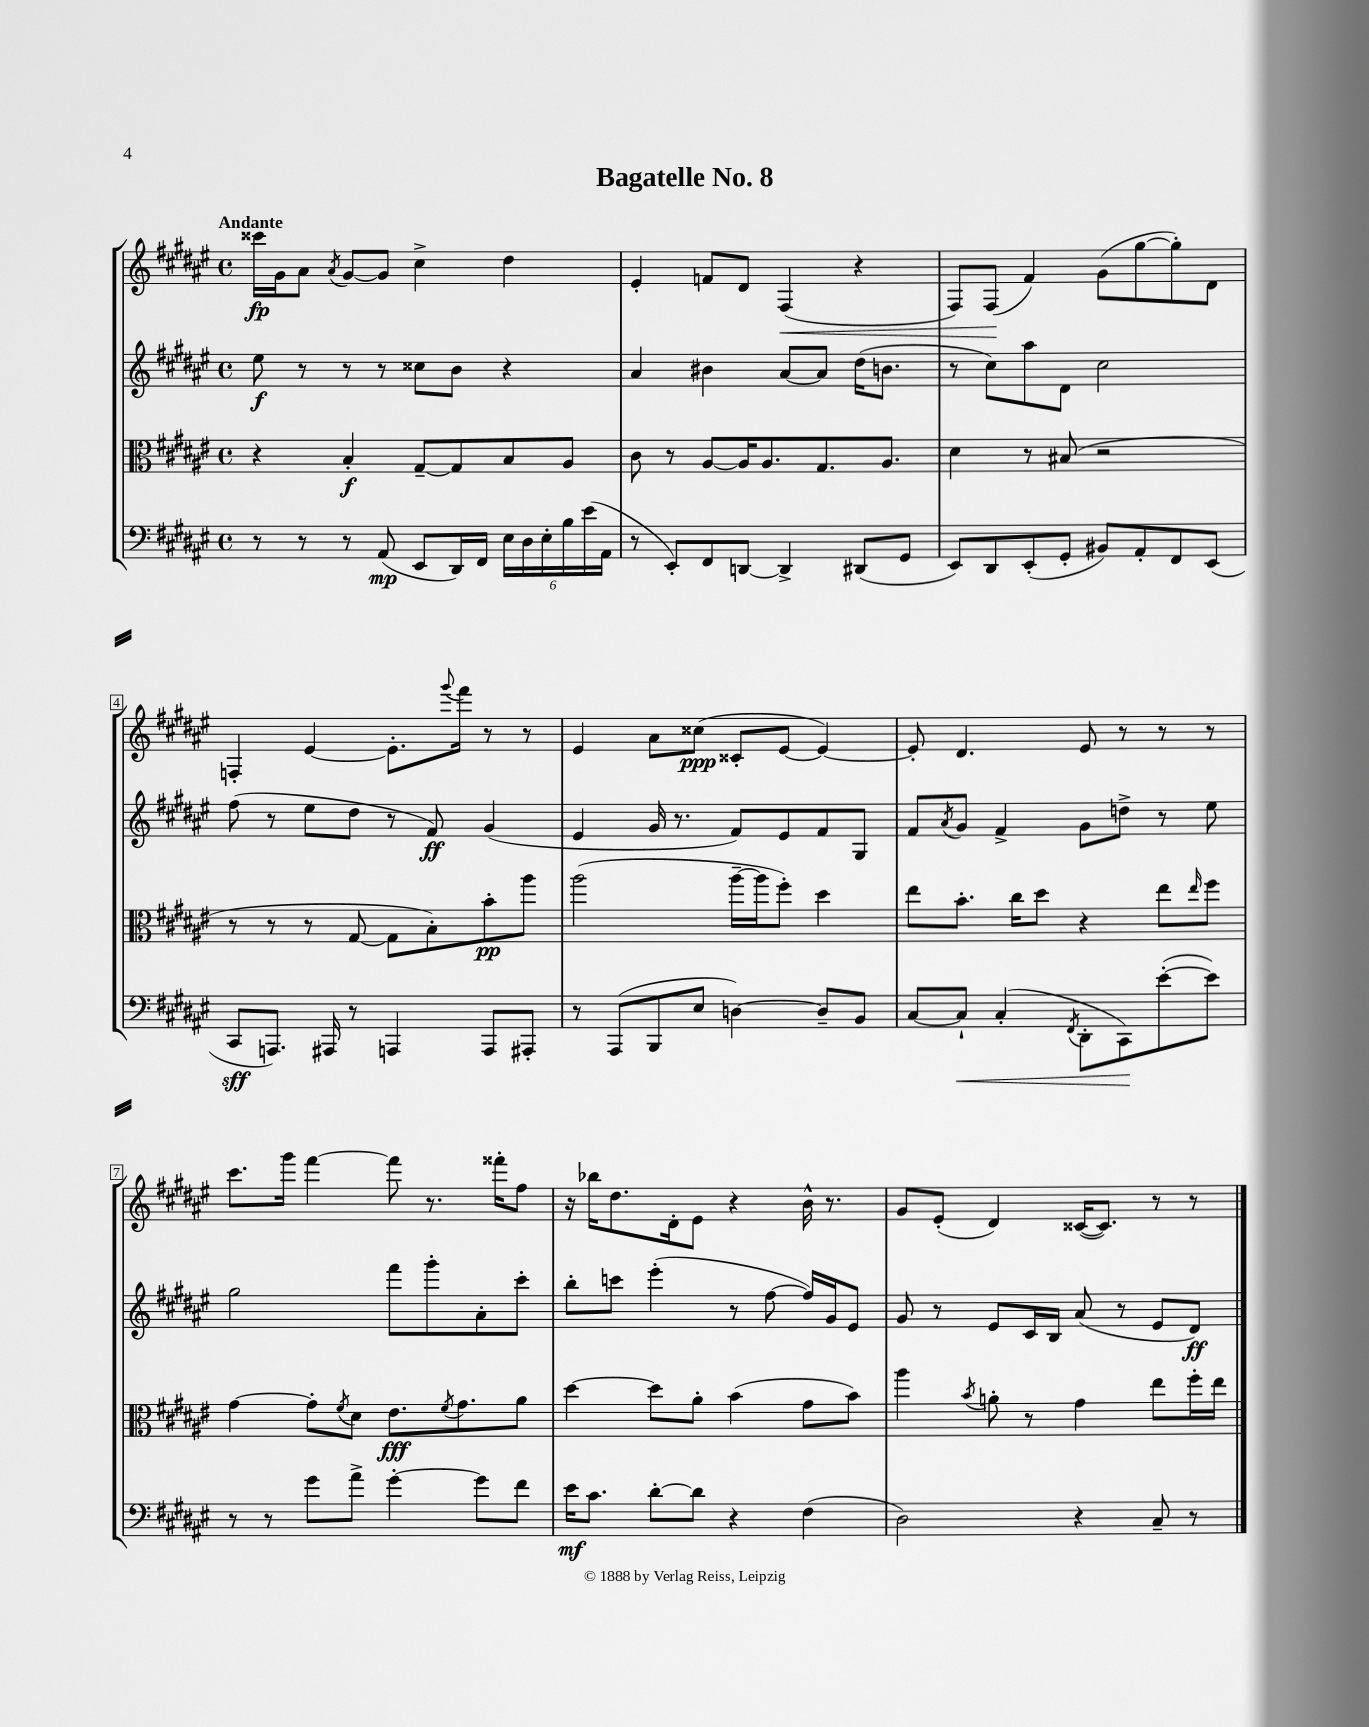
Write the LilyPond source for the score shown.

\header { title = "Bagatelle No. 8" }
<<
\new StaffGroup <<
\new Staff = "s0" {
    \clef treble \key fis \major \defaultTimeSignature \time 4/4 \tempo "Andante"
    cisis'''16\fp gis'16 ais'8 \acciaccatura { ais'8 } gis'8~ gis'8 cis''4-> dis''4 |
    eis'4-. f'8 dis'8 fis4\<( r4 |
    fis8) fis8\!( fis'4) gis'8( gis''8~ gis''8-.) dis'8 |
    f4-. eis'4~ eis'8.-. \appoggiatura { gis'''8 } fis'''16 r8 r8 |
    eis'4 ais'8 cisis''8\ppp( cisis'8-. eis'8~ eis'4~) |
    eis'8-. dis'4. eis'8 r8 r8 r8 |
    cis'''8. gis'''16 fis'''4~ fis'''8 r8. fisis'''16-. fis''8 |
    r16 bes''16 dis''8. dis'16-. eis'8 r4 b'16-^ r8. |
    gis'8 eis'8-.( dis'4) cisis'16~( cisis'8.) r8 r8 \bar "|." |
}
\new Staff = "s1" {
    \clef treble \key fis \major \defaultTimeSignature \time 4/4
    eis''8\f r8 r8 r8 cisis''8 b'8 r4 |
    ais'4 bis'4 ais'8~ ais'8 dis''16( b'8. |
    r8 cis''8) ais''8 dis'8 cis''2 |
    fis''8( r8 eis''8 dis''8 r8 fis'8\ff) gis'4( |
    eis'4 gis'16 r8. fis'8) eis'8 fis'8 gis8 |
    fis'8 \acciaccatura { ais'8 } gis'8 fis'4-> gis'8 d''8-> r8 eis''8 |
    gis''2 fis'''8 gis'''8-. ais'8-. cis'''8-. |
    b''8-. c'''8 eis'''4-.( r8 fis''8~ fis''16) gis'16 eis'8 |
    gis'8 r8 eis'8 cis'16 b16 ais'8( r8 eis'8 dis'8\ff) \bar "|." |
}
\new Staff = "s2" {
    \clef alto \key fis \major \defaultTimeSignature \time 4/4
    r4 b4-.\f gis8~-- gis8 b8 ais8 |
    cis'8 r8 ais8~ ais16 ais8. gis8. ais8. |
    dis'4 r8 bis8( r2 |
    r8 r8 r8 gis8~ gis8 b8-.) b'8-.\pp ais''8 |
    ais''2( ais''16~-- ais''16 fis''8-.) dis''4 |
    eis''8 b'8.-. cis''16 dis''8 r4 eis''8 \grace { eis''16 } fis''8 |
    gis'4~ gis'8-. \acciaccatura { fis'8 } dis'8 eis'8.\fff \acciaccatura { fis'8 } gis'8. ais'8 |
    dis''4~ dis''8 ais'8-. b'4( gis'8 b'8) |
    ais''4 \acciaccatura { b'8 } a'8-. r8 gis'4 eis''8 fis''16-. eis''16 \bar "|." |
}
\new Staff = "s3" {
    \clef bass \key fis \major \defaultTimeSignature \time 4/4
    r8 r8 r8 ais,8\mp( eis,8 dis,16) fis,16 \tuplet 6/4 { eis16 dis16 eis16-. b16 eis'16( ais,16 } |
    r8 eis,8-.) fis,8 d,8~ d,4-> dis,8( gis,8 |
    eis,8) dis,8 eis,8-.( gis,8-. bis,8) ais,8-. fis,8 eis,8( |
    cis,8\sff a,,8.) ais,,16 r8 a,,4 a,,8 ais,,8-. |
    r8 ais,,8( b,,8 eis8 d4~) d8-- b,8 |
    cis8~ cis8-!\< cis4-.( \acciaccatura { fis,8 } dis,8-. cis,8\!) eis'8~-.( eis'8) |
    r8 r8 gis'8 ais'8-> gis'4~-. gis'8 fis'8 |
    eis'16\mf cis'8. dis'8~-. dis'8 r4 fis4( |
    dis2) r4 cis8-- r8 \bar "|." |
}
>>
>>
\layout { \context { \Score \override BarNumber.stencil = #(make-stencil-boxer 0.1 0.3 ly:text-interface::print) } }
